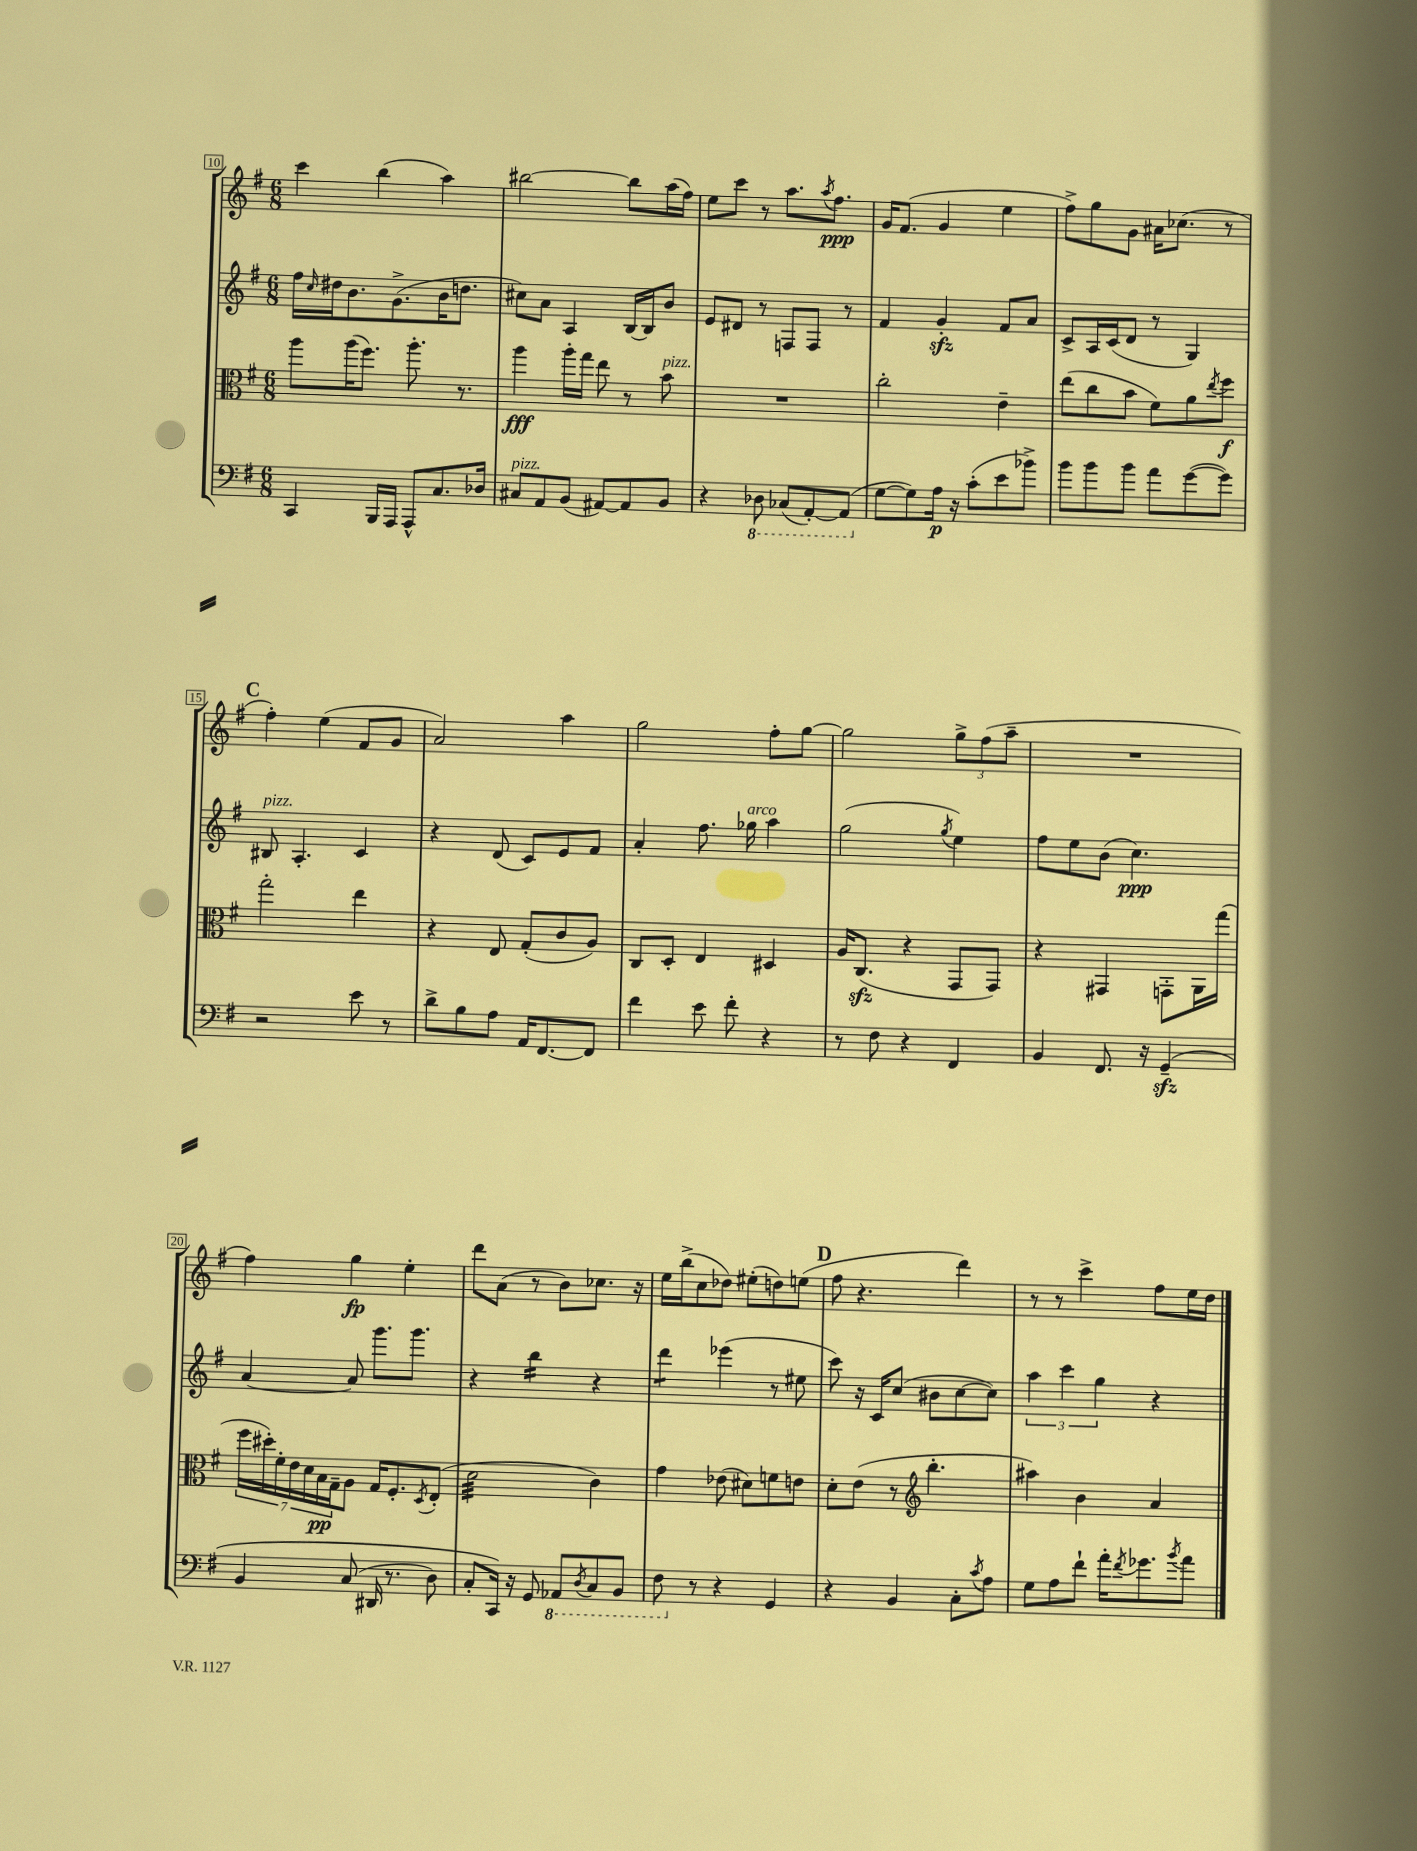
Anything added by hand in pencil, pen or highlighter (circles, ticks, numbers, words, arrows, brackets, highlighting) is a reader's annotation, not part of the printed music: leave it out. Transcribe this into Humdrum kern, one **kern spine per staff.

**kern	**dynam	**kern	**dynam	**kern	**dynam	**kern	**dynam
*part4	*part4	*part3	*part3	*part2	*part2	*part1	*part1
*staff4	*staff4	*staff3	*staff3	*staff2	*staff2	*staff1	*staff1
*clefF4	*	*clefC3	*	*clefG2	*	*clefG2	*
*k[f#]	*	*k[f#]	*	*k[f#]	*	*k[f#]	*
*M6/8	*	*M6/8	*	*M6/8	*	*M6/8	*
=10	=10	=10	=10	=10	=10	=10	=10
4CC/	.	8aa\L	.	16ff#\LL	.	4ccc\	.
.	.	.	.	16qqcc/	.	.	.
.	.	.	.	16dd#X\J	.	.	.
.	.	(16aa\K	.	8.b\	.	.	.
.	.	8.ff#\J)	.	.	.	.	.
16BBB/LL	.	.	.	.	.	(4bb\	.
16AAA/JJ	.	.	.	(8.g^\	.	.	.
8AAA^^/L	.	8.aa'\	.	.	.	.	.
8.C/	.	.	.	16b\K	.	4aa\)	.
.	.	8.r	.	8.ddn\J	.	.	.
16D-X/Jk	.	.	.	.	.	.	.
=11	=11	=11	=11	=11	=11	=11	=11
!LO:TX:a:i:t=pizz.	!	!	!	!	!	!	!
8C#X/L	.	4aa\	fff	8cc#X\L)	.	[2bb#X\	.
8AA/	.	.	.	8a\J	.	.	.
(8BB/J	.	16aa'\LL	.	4A/	.	.	.
.	.	16gg\JJ	.	.	.	.	.
[8AA#X/L)	.	8ee\	.	.	.	.	.
8AA#/]	.	8r	.	[16B/LL	.	8bb#\L]	.
.	.	.	.	16B/J]	.	.	.
!	!	!LO:TX:a:i:t=pizz.	!	!	!	!	!
8BB/J	.	8b\	.	8b/J	.	(16aa\L	.
.	.	.	.	.	.	16ff#\JJ)	.
=12	=12	=12	=12	=12	=12	=12	=12
4r	.	2.r	.	8e/L	.	8ee\L	.
.	.	.	.	8d#X/J	.	8ccc\J	.
*8ba	*	*	*	*	*	*	*
8DD-X\	.	.	.	8r	.	8r	.
(8CC-X/L	.	.	.	8Fn/L	.	8.aa\L	.
[8AAA'/)	.	.	.	8F/J	.	.	.
.	.	.	.	.	.	8qaa/	.
.	.	.	.	.	.	8.ff#\J	ppp
(8AAA/J]	.	.	.	8r	.	.	.
=13	=13	=13	=13	=13	=13	=13	=13
*X8ba	*	*	*	*	*	*	*
[8G\L	.	2cc'\	.	4f#/	.	16g/KL	.
.	.	.	.	.	.	(8.f#/J	.
8G\])	.	.	.	.	.	.	.
16A\Jk	p	.	.	4gzz'/	.	4g/	.
16r	.	.	.	.	.	.	.
(8c'\L	.	.	.	.	.	.	.
8e\	.	4e~\	.	8f#/L	.	4ee\	.
8b-X^\J)	.	.	.	8a/J	.	.	.
=14	=14	=14	=14	=14	=14	=14	=14
8b\L	.	(8ee\L	.	8c^/L	.	8ff#^\L)	.
8b\	.	8cc\	.	16A/L	.	8gg\	.
.	.	.	.	(16c/J	.	.	.
8b\J	.	8b\J	.	8d/J	.	8g\J	.
8a\L	.	8f#\L)	.	8r	.	16a#X\KL	.
.	.	.	.	.	.	(8.cc-X\J	.
([8g\	.	8a\	.	4G/)	.	.	.
.	.	8qee/	.	.	.	.	.
8g\J])	.	8ff#\J	f	.	.	8r	.
!!LO:LB:g=z
!!LO:REH:place=s1:t=C
=15	=15	=15	=15	=15	=15	=15	=15
!	!	!	!	!LO:TX:a:i:t=pizz.	!	!	!
2r	.	2gg'\	.	8B#X/	.	4ff#'\)	.
.	.	.	.	4.A'/	.	.	.
.	.	.	.	.	.	(4ee\	.
8e\	.	4ee\	.	4c/	.	8f#/L	.
8r	.	.	.	.	.	8g/J	.
=16	=16	=16	=16	=16	=16	=16	=16
8d^\L	.	4r	.	4r	.	2a/)	.
8B\	.	.	.	.	.	.	.
8A\J	.	8E/	.	(8d/	.	.	.
16AA/KL	.	(8G'/L	.	8c/L)	.	.	.
[8.FF#/	.	.	.	.	.	.	.
.	.	8c/	.	8e/	.	4aa\	.
8FF#/J]	.	8A/J)	.	8f#/J	.	.	.
=17	=17	=17	=17	=17	=17	=17	=17
4f#\	.	8C/L	.	4a'/	.	2gg\	.
.	.	8D'/J	.	.	.	.	.
8e\	.	4E/	.	8.ff#\	.	.	.
8f#'\	.	.	.	.	.	.	.
!	!	!	!	!LO:TX:a:i:t=arco	!	!	!
.	.	.	.	16gg-X\	.	.	.
4r	.	4D#X/	.	4aa\	.	8ff#'\L	.
.	.	.	.	.	.	[8gg\J	.
=18	=18	=18	=18	=18	=18	=18	=18
8r	.	16A/KL	.	(2gg\	.	2gg\]	.
.	.	(8.Czz/J	.	.	.	.	.
8F#\	.	.	.	.	.	.	.
4r	.	4r	.	.	.	.	.
.	.	.	.	8qgg/	.	.	.
4FF#/	.	8GG/L	.	4ee\)	.	12gg^\L	.
.	.	.	.	.	.	(12ff#\	.
.	.	8GG/J)	.	.	.	.	.
.	.	.	.	.	.	12aa~\J	.
=19	=19	=19	=19	=19	=19	=19	=19
4BB/	.	4r	.	8ff#\L	.	2.r	.
.	.	.	.	8ee\	.	.	.
8.FF#/	.	4GG#X/	.	(8b\J	.	.	.
.	.	.	.	4.cc\)	ppp	.	.
16r	.	.	.	.	.	.	.
(4GGzz~/	.	8GGn'\L	.	.	.	.	.
.	.	16AA\L	.	.	.	.	.
.	.	(16gg\JJ	.	.	.	.	.
!!LO:LB:g=z
=20	=20	=20	=20	=20	=20	=20	=20
4BB/	.	28ff#\LL	.	[4a/	.	4ff#\)	.
.	.	28dd#X'\)	.	.	.	.	.
.	.	28f#'\	.	.	.	.	.
.	.	28e\	.	.	.	.	.
.	.	28d\	.	.	.	.	.
.	.	28B\	pp	.	.	.	.
.	.	28G~\J	.	.	.	.	.
(8C/	.	8A\J	.	8a/]	.	4gg\	fp
16DD#X/	.	16G/KL	.	8.ggg\L	.	.	.
8.r	.	8.F#'/	.	.	.	.	.
.	.	.	.	.	.	4ee'\	.
.	.	.	.	8.ggg\J	.	.	.
.	.	8qD/	.	.	.	.	.
8D\)	.	(8E'/J	.	.	.	.	.
=21	=21	=21	=21	=21	=21	=21	=21
*	*	*tremolo	*	*	*	*	*
8C'/L	.	32d\LLL	.	4r	.	8ddd\L	.
.	.	32d\	.	.	.	.	.
.	.	32d\	.	.	.	.	.
.	.	32d\	.	.	.	.	.
16CC/Jk)	.	32d\	.	.	.	(8a\J	.
.	.	32d\	.	.	.	.	.
16r	.	32d\	.	.	.	.	.
.	.	32d\	.	.	.	.	.
*	*	*	*	*tremolo	*	*	*
8GG/	.	32d\	.	16bb\LL	.	8r	.
.	.	32d\	.	.	.	.	.
.	.	32d\	.	16bb\	.	.	.
.	.	32d\	.	.	.	.	.
*8ba	*	*	*	*	*	*	*
8AAA-X/L	.	32d\	.	16bb\	.	8b\L)	.
.	.	32d\	.	.	.	.	.
.	.	32d\	.	16bb\JJ	.	.	.
.	.	32d\JJJ	.	.	.	.	.
*	*	*Xtremolo	*	*	*	*	*
8qDD/	.	.	.	.	.	.	.
8CC/	.	4c\)	.	4r	.	8.cc-X\J	.
8BBB/J	.	.	.	.	.	.	.
.	.	.	.	.	.	16r	.
=22	=22	=22	=22	=22	=22	=22	=22
8FF#\	.	4g\	.	8ddd\L	.	16ee\LL	.
.	.	.	.	.	.	(16bb^\J	.
*X8ba	*	*	*	*	*	*	*
8r	.	.	.	8ddd\J	.	8cc\	.
*	*	*	*	*Xtremolo	*	*	*
4r	.	(8e-X\	.	(4eee-X\	.	8dd-X\J)	.
.	.	8d#X\L)	.	.	.	(8ee#X'\L	.
4GG/	.	8fn\	.	8r	.	8ddn\)	.
.	.	8en\J	.	8ee#X\	.	(8een\J	.
!!LO:REH:place=s1:t=D
=23	=23	=23	=23	=23	=23	=23	=23
4r	.	8d'\L	.	8ccc\)	.	8ff#\	.
.	.	(8e\J	.	16r	.	4.r	.
.	.	.	.	16c/KL	.	.	.
4BB/	.	8r	.	(8cc/J	.	.	.
*	*	*clefG2	*	*	*	*	*
.	.	4.bb'\	.	8b#X\L	.	.	.
8C'\L	.	.	.	[8cc\	.	4ddd\)	.
8qc/	.	.	.	.	.	.	.
8A\J	.	.	.	8cc\J])	.	.	.
=24	=24	=24	=24	=24	=24	=24	=24
8G\L	.	4aa#X\)	.	6aa\	.	8r	.
8A\	.	.	.	.	.	8r	.
.	.	.	.	6ccc\	.	.	.
8f#`\J	.	4b\	.	.	.	4ccc^\	.
.	.	.	.	6gg\	.	.	.
16a'\KL	.	.	.	.	.	.	.
8qf#/	.	.	.	.	.	.	.
8.g-X\	.	.	.	.	.	.	.
.	.	4a/	.	4r	.	8ff#\L	.
8qb/	.	.	.	.	.	.	.
8a\J	.	.	.	.	.	16ee\L	.
.	.	.	.	.	.	16dd\JJ	.
==	==	==	==	==	==	==	==
*-	*-	*-	*-	*-	*-	*-	*-
